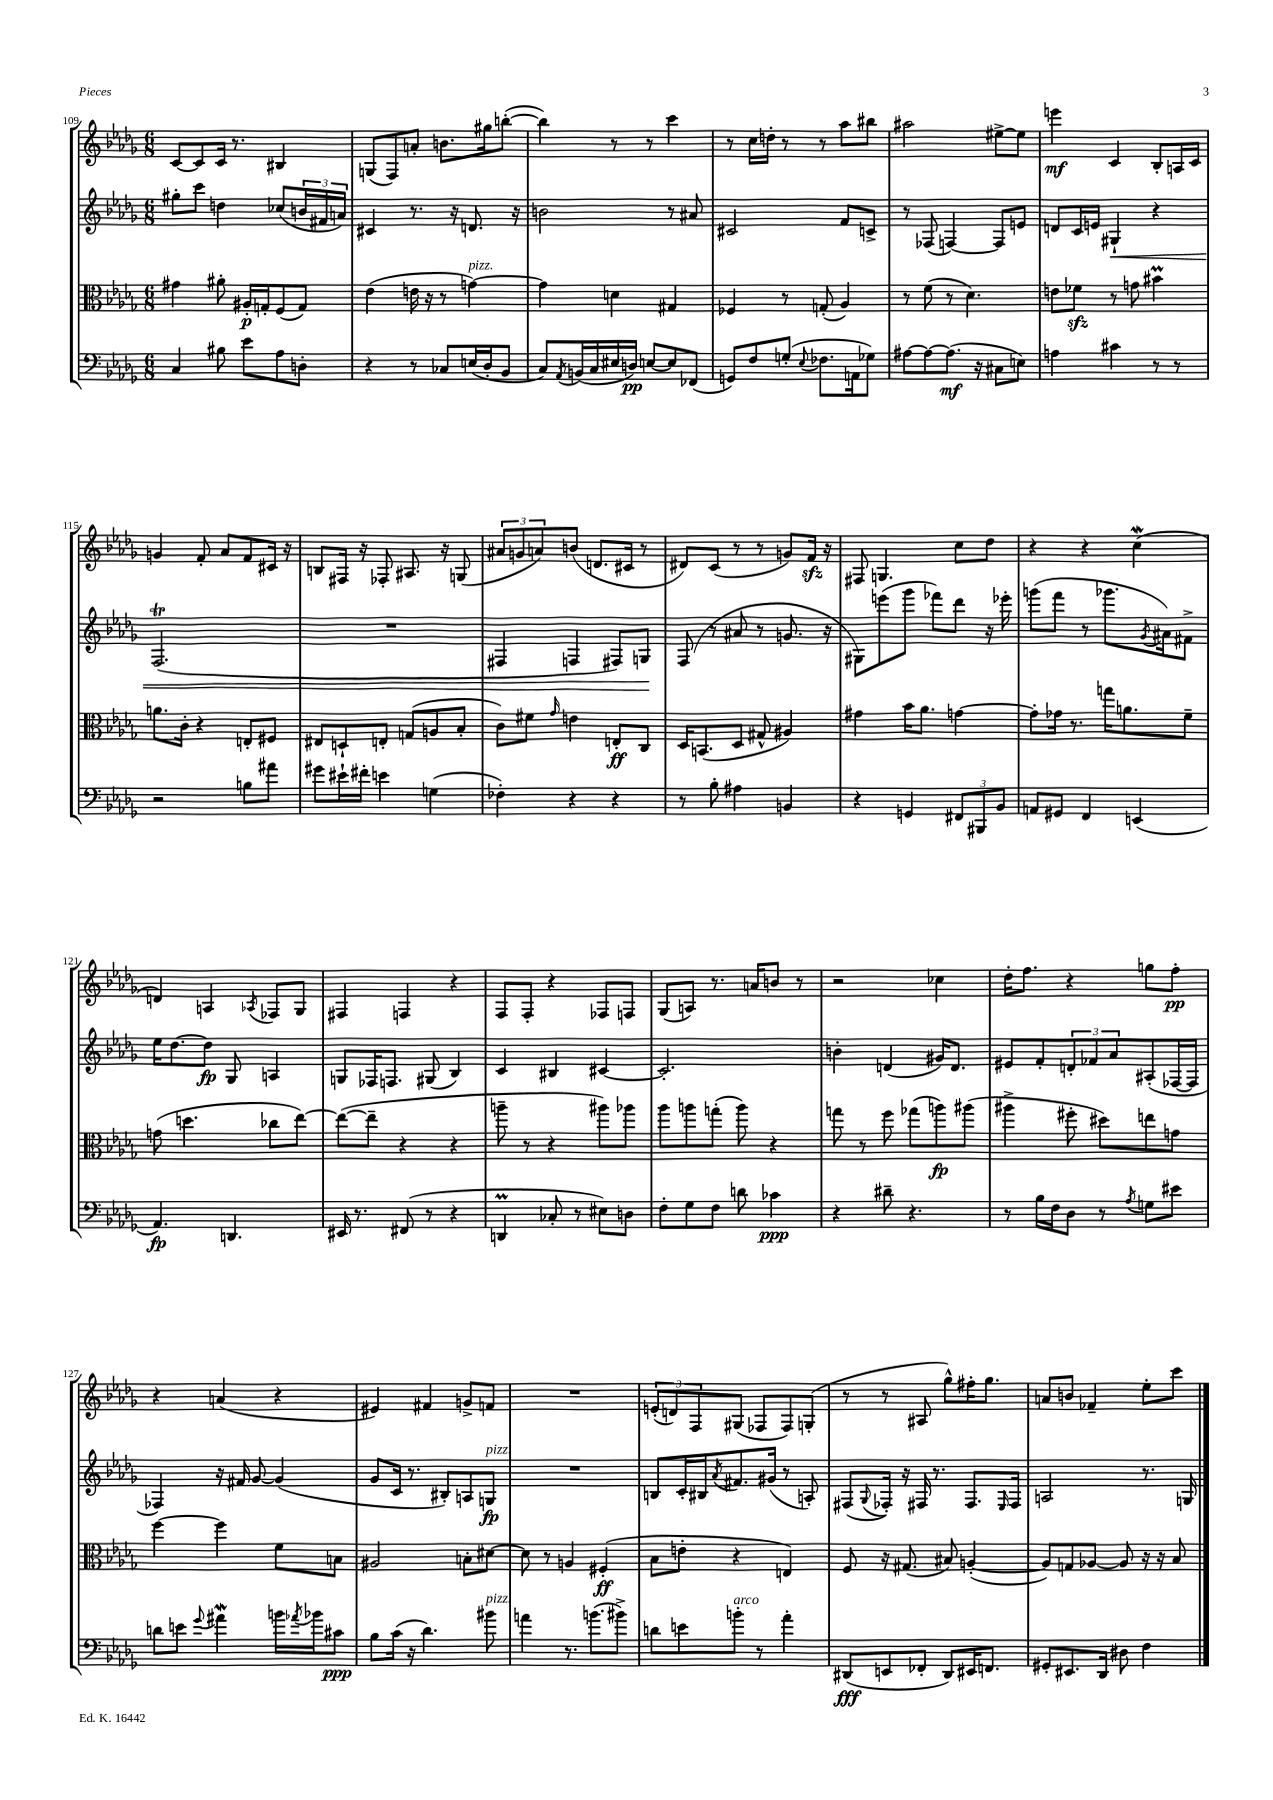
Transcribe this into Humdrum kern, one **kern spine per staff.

**kern	**kern	**kern	**kern
*staff4	*staff3	*staff2	*staff1
*clefF4	*clefC3	*clefG2	*clefG2
*k[b-e-a-d-g-]	*k[b-e-a-d-g-]	*k[b-e-a-d-g-]	*k[b-e-a-d-g-]
*M6/8	*M6/8	*M6/8	*M6/8
4C	4g#	8gg#'	[8c
.	.	8ccc	8c]
8B#	8a#'	4dd	16c
.	.	.	8.r
8e-	16A#'	.	.
.	16G'	.	.
8A-	(8F	(8cc-	4B#
8D'	8G)	24b	.
.	.	24f#	.
.	.	24a)	.
=	=	=	=
4r	(4e-	4c#	(8G
.	.	.	8F)
8r	16e	8.r	8a'
.	16r	.	.
8C-	8r	.	8.b
.	.	16r	.
(16E	[4g)	8.d	.
16D-'	.	.	16gg#
8BB-	.	.	([8bb'
.	.	16r	.
=	=	=	=
8C)	4g]	2b	4bb])
8qAA-	.	.	.
(16BB	.	.	.
16C	.	.	.
16E#	4d	.	8r
16D)	.	.	.
[8E	.	.	8r
8E]	4G#	8r	4ccc
(8FF-	.	8a#	.
=	=	=	=
8GG)	4F-	2c#	8r
8F	.	.	16cc
.	.	.	16dd'
(8G'	8r	.	8r
8qqE-	.	.	.
8.F-	(8G'	.	8r
.	4A-)	8f	8aa-
16AA	.	.	.
8G-)	.	8c^	8bb#
=	=	=	=
[8A#	8r	8r	2aa#
8A#_	(8f	(8F-	.
(8.A#]	8r	[4F)	.
.	4.d-)	.	.
16r	.	.	.
8C#	.	8F]	[8ee#^
8E)	.	8e	8ee#]
=	=	=	=
4A	8e	8d	4eee
.	8f-	16c	.
.	.	16e	.
4c#	8r	4G#`	4c
.	8g	.	.
8r	4b#	4r	8B-'
8r	.	.	16A
.	.	.	16c
=	=	=	=
2r	8.a	(2.F	4g
.	16c'	.	.
.	4r	.	8f'
.	.	.	8a-
8B	8E'	.	8f
8a#	8F#	.	16c#
.	.	.	16r
=	=	=	=
8g#	8E#	2.r	8B
16e#`	8D`	.	16F#
16f#'	.	.	16r
4e	8E'	.	8F-'
.	(8G	.	8.A#
(4G	8A	.	.
.	.	.	16r
.	8B-'	.	(8G
=	=	=	=
4F-')	8c)	4F#	12a#
.	.	.	12g
.	8f#	.	.
.	.	.	12a)
.	16qqg-	.	.
4r	4e	4F	(8b
.	.	.	8.d
4r	8E'	8F#)	.
.	.	.	16c#
.	8C	8G	8r
=	=	=	=
8r	16D-	(8F	8d#)
.	(8.BB	.	.
8B-'	.	8r	(8c
4A#	8D-	8a#	8r
.	8G#^^	8r	8r
4BB	4A#)	8.g	8g)
.	.	.	16f
.	.	16r	16r
=	=	=	=
4r	4g#	8G#)	8F#
.	.	(8eee	4.G
4GG	16b-	8ggg-	.
.	8.a-	.	.
.	.	8fff-)	.
12FF#	[4g	8ddd-	8cc
12BBB#	.	.	.
.	.	16r	8dd-
12BB-	.	.	.
.	.	16eee-'	.
=	=	=	=
8AA	8g']	(8ggg	4r
8GG#	16g-	8fff	.
.	8.r	.	.
4FF	.	8r	4r
.	16gg	8.ggg-	.
.	8.a	.	.
(4EE	.	.	(4cc
.	.	8qg-	.
.	.	16a#)	.
.	8f~	8f#^	.
=	=	=	=
4.AA-)	(8g	16ee-	4d)
.	.	[8.dd-	.
.	4.dd	.	.
.	.	8dd-]	4A
4.DD	.	8G-	.
.	.	.	8qA-
.	8cc-	4A	8F-
.	[8ee-)	.	8G-
=	=	=	=
16EE#	(8ee-_	8G	4F#
8.r	.	.	.
.	8ee-~]	16F-	.
.	.	8.F	.
(8FF#	4r	.	4F
8r	.	(8G#	.
4r	4r	4B-)	4r
=	=	=	=
4DD	8aa~	4c	8F
.	8r	.	8F'
8C-'	4r	4B#	4r
8r	.	.	.
8E#)	8aa#)	[4c#	8F-
8D	8aa-	.	8F
=	=	=	=
8F'	8aa-	2.c#']	(8G-
8G-	8aa	.	8A)
8F	(8gg'	.	8.r
8d	8aa)	.	.
.	.	.	16a
4c-	4r	.	8b
.	.	.	8r
=	=	=	=
4r	8gg	4b'	2r
.	8r	.	.
8d#~	8ff	(4d	.
4.r	(8gg-	.	.
.	8aa)	16g#)	4cc-
.	.	8.d	.
.	(8aa#	.	.
=	=	=	=
8r	4aa#^	8e#	16dd-'
.	.	.	8.ff
16B-	.	8f'	.
16F	.	.	.
8D-	8ff#'	12d'	4r
.	.	12f-	.
8r	8dd#)	.	.
.	.	12a-	.
8qA-	.	.	.
8G	8ee	(8A#'	8gg
8e#	8g	[16F-	8ff'
.	.	16F-]	.
=	=	=	=
8d	[4ff	4F-)	4r
8e	.	.	.
8qqg-	.	.	.
4a#	4ff]	16r	(4a
.	.	16f#	.
.	.	[8g-	.
16b	8f	(4g-]	4r
8qa-	.	.	.
16b-	.	.	.
8c#	8B	.	.
=	=	=	=
8B-	2A#	8g-	4e#)
(16c	.	16c	.
16r	.	8.r	.
4.d-)	.	.	4f#
.	.	8B#')	.
.	8B'	8A	8g^
8b#	[8d#	8G	8f
=	=	=	=
4a	8d#]	2.r	2.r
.	8r	.	.
8.r	4A	.	.
(8.b	.	.	.
.	(4F#'	.	.
8b#^)	.	.	.
=	=	=	=
8d	8B-	8B	(12e'
.	.	.	12d)
8e	8e'	16c'	.
.	.	.	12F
.	.	16B#	.
.	.	8qa-	.
8b'	4r	8.f#	(8G#
8r	.	.	8F-
.	.	(16g#	.
4a-'	4E)	8r	8F-)
.	.	8A')	(8G'
=	=	=	=
(8DD#	8F	(8F#	8r
.	.	8qqG-	.
8EE	16r	16F-')	8r
.	(8.G#	16r	.
8FF-'	.	16F#	8A#
.	.	8.r	.
8DD#)	8B#)	.	8gg-^^)
16EE#	([4A'	8.F#	16ff#'
8.FF	.	.	8.gg-
.	.	16qqE-	.
.	.	16F#	.
=	=	=	=
8GG#'	8A])	2A	8a
8.EE#	8G	.	8b
.	[8A-	.	4f-~
16DD-	.	.	.
8D#	8A-]	.	.
4F	16r	8.r	8ee-'
.	16r	.	.
.	8B-	.	8ccc
.	.	16G	.
==	==	==	==
*-	*-	*-	*-
